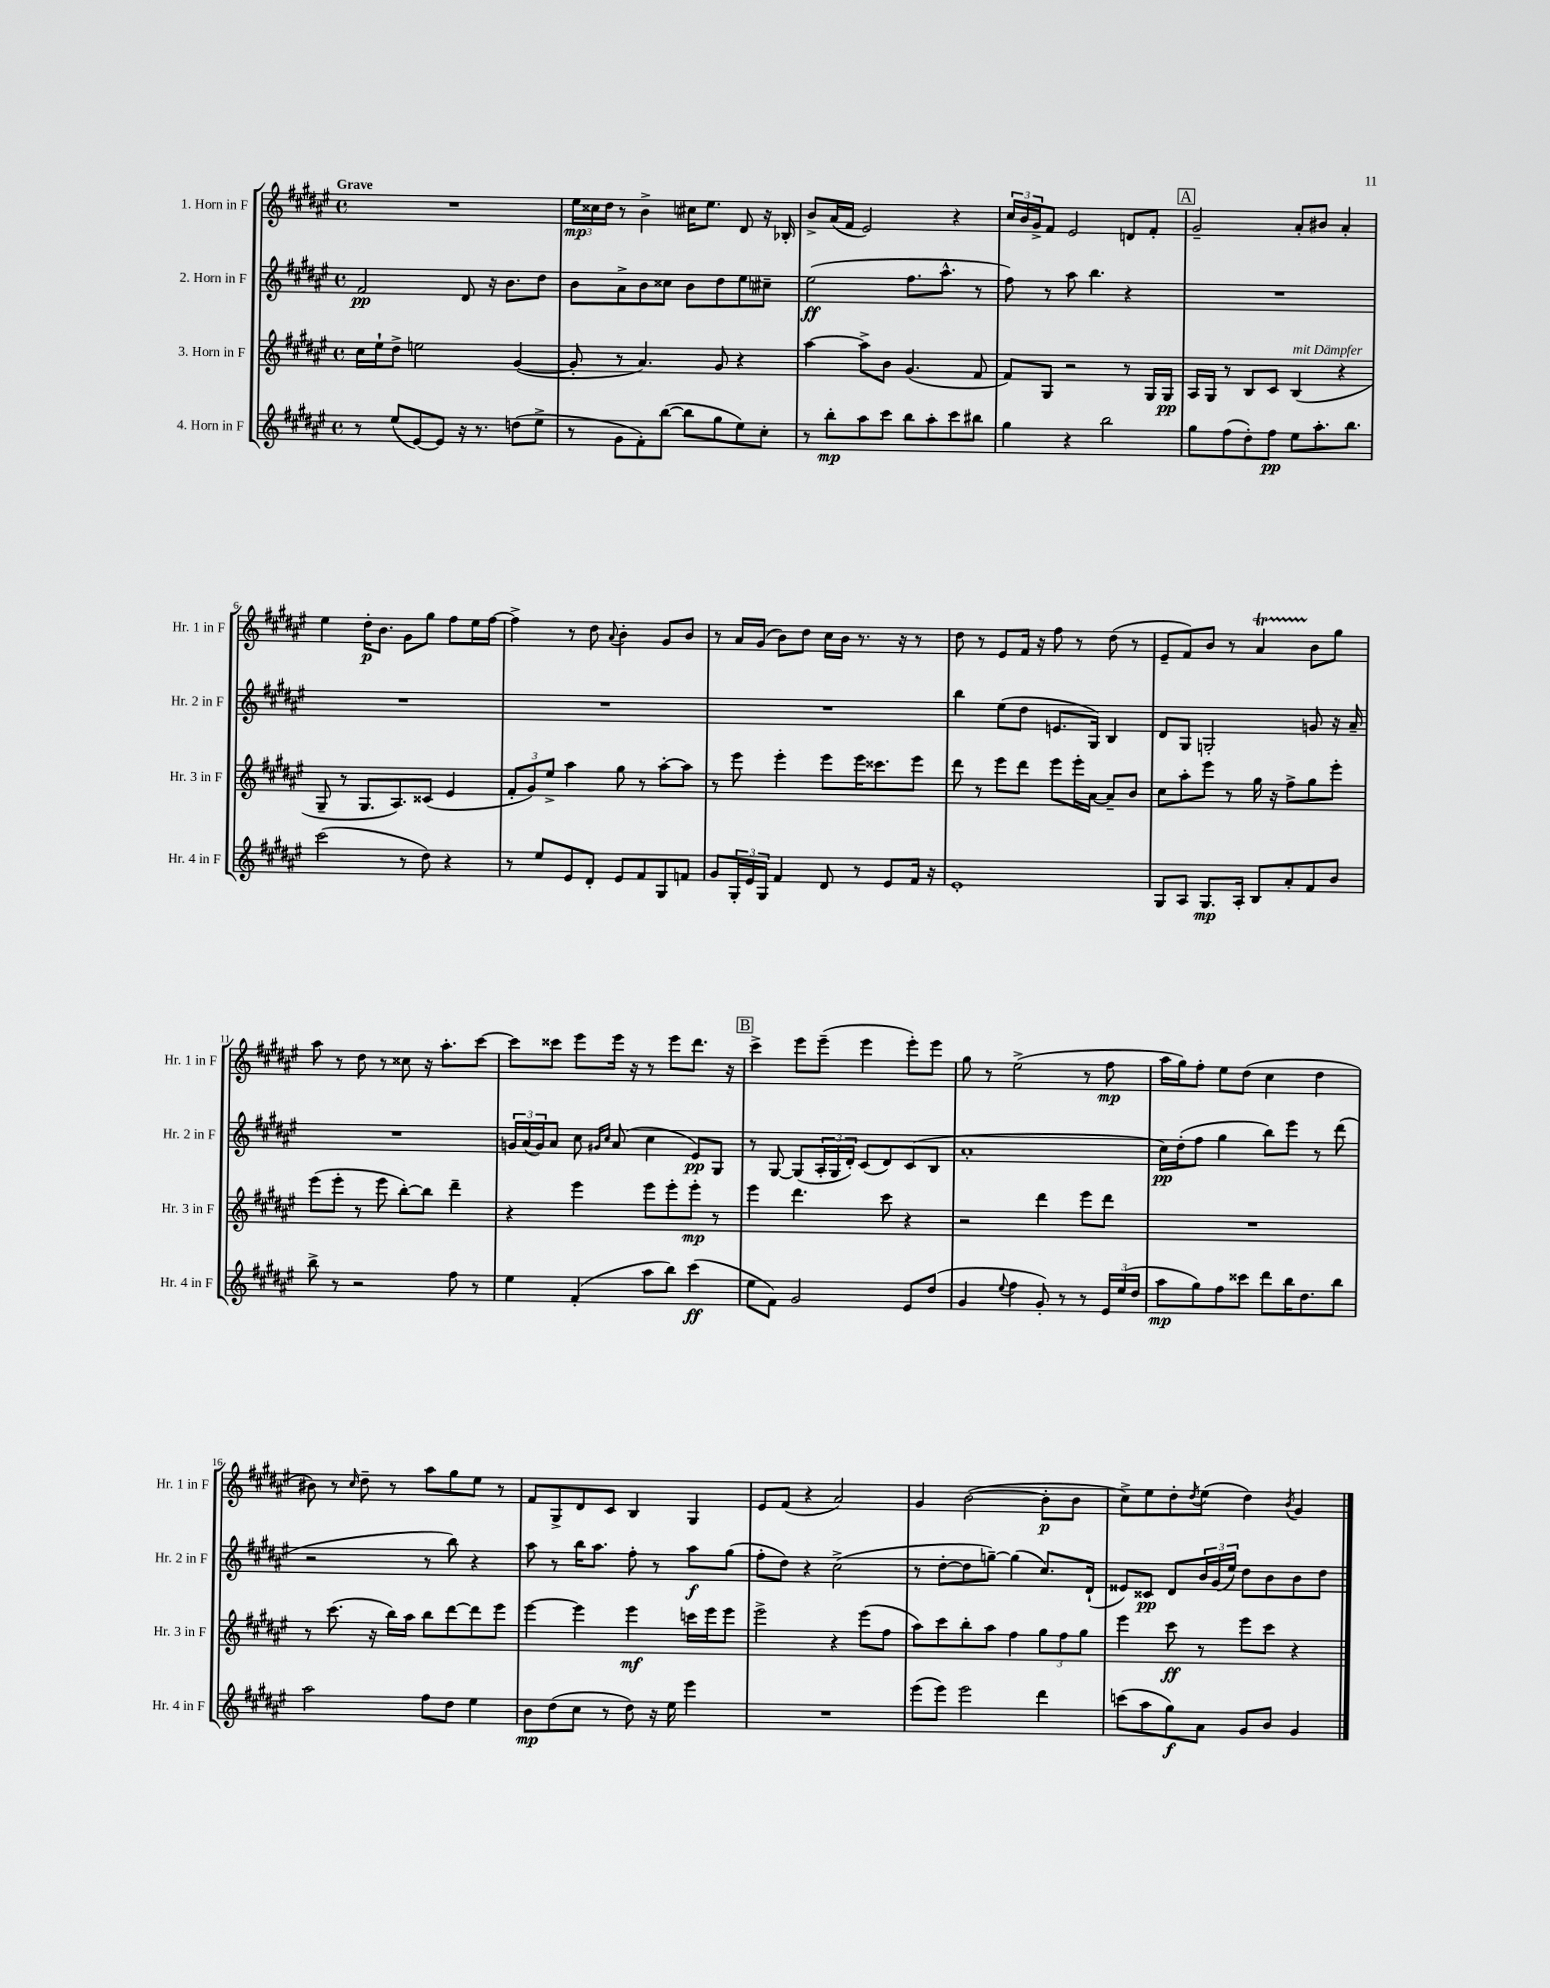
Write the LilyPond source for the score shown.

<<
\new StaffGroup <<
\new Staff = "s0" \with { instrumentName = "1. Horn in F" shortInstrumentName = "Hr. 1 in F" } {
    \clef treble \key fis \major \defaultTimeSignature \time 4/4 \tempo "Grave"
    R1 |
    \tuplet 3/2 { eis''16\mp cisis''16 dis''16 } r8 b'4-> cis''16 eis''8. dis'8 r16 bes16-. |
    b'8-> ais'16( fis'16 eis'2) r4 |
    \tuplet 3/2 { cis''16 b'16 gis'16-> } fis'8 eis'2 d'8 fis'8-. |
    \mark \markup { \box "A" } gis'2-- ais'8-. bis'8 ais'4-. |
    eis''4 dis''16-.\p b'8. gis'8 gis''8 fis''8 eis''16 fis''16~ |
    fis''4-> r8 dis''8 \appoggiatura { ais'8 } b'4-. gis'8 b'8 |
    r8 ais'16 gis'16( b'8) dis''8 cis''16 b'16 r8. r16 r8 |
    dis''8 r8 eis'8 fis'16 r16 fis''8 r8 dis''8( r8 |
    eis'8-- fis'8) b'8 r8 ais'4\startTrillSpan b'8\stopTrillSpan gis''8 |
    ais''8 r8 dis''8 r8 cisis''8 r16 ais''8.-. cis'''8~ |
    cis'''8 cisis'''8 eis'''8 eis'''16 r16 r8 eis'''8 dis'''8. r16 |
    \mark \markup { \box "B" } cis'''4-> eis'''8 eis'''8--( eis'''4 eis'''8-.) eis'''8 |
    gis''8 r8 eis''2->( r8 fis''8\mp |
    ais''16 gis''16) fis''8-. eis''8 dis''8( cis''4 dis''4 |
    bis'8) r8 \grace { cis''16 } dis''8-- r8 ais''8 gis''8 eis''8 r8 |
    fis'8 gis8-> dis'8 cis'8 b4 gis4 |
    eis'8 fis'8( r4 ais'2) |
    gis'4 b'2~( b'8-.\p b'8 |
    cis''8->) eis''8 dis''8-. \acciaccatura { dis''8 } eis''8( dis''4) \acciaccatura { b'8 } gis'4 \bar "|." |
}
\new Staff = "s1" \with { instrumentName = "2. Horn in F" shortInstrumentName = "Hr. 2 in F" } {
    \clef treble \key fis \major \defaultTimeSignature \time 4/4
    fis'2\pp dis'8 r16 b'8. dis''8 |
    b'8 ais'8-> b'8 cisis''8 b'8 dis''8 eis''8 cis''8-- |
    eis''2\ff( fis''8. ais''8.-^ r8 |
    fis''8) r8 ais''8 b''4. r4 |
    \mark \markup { \box "A" } R1 |
    R1 |
    R1 |
    R1 |
    b''4 eis''8( dis''8 e'8. gis16) b4 |
    dis'8 gis8 g2-. g'8 r16 ais'16-- |
    R1 |
    \tuplet 3/2 { g'16 ais'16( g'16) } ais'8 cis''8 \grace { gis'16 cis''16 } ais'8( cis''4 eis'8\pp) gis8 |
    \mark \markup { \box "B" } r8 gis8~ gis8( \tuplet 3/2 { ais16-. gis16 dis'16-.) } cis'8( dis'8) cis'8( b8 |
    ais'1-. |
    cis''16\pp) dis''16-.( fis''8 gis''4 b''8) eis'''8 r8 dis'''8( |
    r2 r8 b''8) r4 |
    ais''8 r8 b''16 ais''8. fis''8-. r8 ais''8\f gis''8( |
    fis''8-. dis''8) r4 cis''2->( |
    r8 dis''8~-. dis''8 g''8~--) g''4( cis''8.) dis'16-!( |
    eisis'8) cisis'8\pp dis'8 \tuplet 3/2 { b'16 gis'16( eis''16) } dis''8 b'8 b'8 dis''8 \bar "|." |
}
\new Staff = "s2" \with { instrumentName = "3. Horn in F" shortInstrumentName = "Hr. 3 in F" } {
    \clef treble \key fis \major \defaultTimeSignature \time 4/4
    cis''16 eis''16-! dis''8-> e''2 gis'4~( |
    gis'8-. r8 ais'4.) gis'8 r4 |
    ais''4~ ais''8-> b'8 gis'4.( fis'8 |
    fis'8) gis8 r2 r8 gis16 gis16\pp |
    \mark \markup { \box "A" } ais16 gis16 r8 b8 cis'8 b4^\markup { \italic "mit Dämpfer" }( r4 |
    gis8-- r8 gis8. ais8.) cisis'8( eis'4 |
    \tuplet 3/2 { fis'8-. gis'8) eis''8-> } ais''4 gis''8 r8 ais''8~-. ais''8 |
    r8 eis'''8 eis'''4-. eis'''8 eis'''16 cisis'''8. eis'''8 |
    dis'''8 r8 eis'''8 dis'''8 eis'''8 eis'''16-. ais'16~ ais'8-- b'8 |
    cis''8 ais''8-. eis'''8 r8 gis''16 r16 fis''8-> gis''8 eis'''8-. |
    eis'''8( eis'''8-. r8 eis'''8 b''8~-.) b''8 dis'''4-- |
    r4 eis'''4 eis'''8 eis'''8-. eis'''8-.\mp r8 |
    \mark \markup { \box "B" } eis'''4 dis'''4. cis'''8 r4 |
    r2 dis'''4 eis'''8 dis'''8 |
    R1 |
    r8 cis'''8.( r16 b''16) ais''16 b''8 dis'''8~ dis'''8 eis'''8 |
    eis'''4~ eis'''4 eis'''4\mf c'''16 eis'''16 eis'''8 |
    eis'''2-> r4 eis'''8( fis''8 |
    ais''8) cis'''8 b''8-. ais''8 fis''4 \tuplet 3/2 { gis''8 fis''8 gis''8 } |
    eis'''4 cis'''8\ff r8 eis'''8 cis'''8 r4 \bar "|." |
}
\new Staff = "s3" \with { instrumentName = "4. Horn in F" shortInstrumentName = "Hr. 4 in F" } {
    \clef treble \key fis \major \defaultTimeSignature \time 4/4
    r8 eis''8( eis'8~) eis'8 r16 r8. d''8( eis''8-> |
    r8 gis'8 fis'8-.) b''8~( b''8 gis''8 eis''8) cis''8-. |
    r8 b''8-.\mp ais''8 cis'''8 b''8 ais''8-. cis'''8 bis''8 |
    gis''4 r4 b''2 |
    \mark \markup { \box "A" } gis''8 fis''8( dis''8-.) fis''8\pp eis''8 ais''8.-. b''8. |
    cis'''2( r8 dis''8) r4 |
    r8 eis''8 eis'8 dis'8-. eis'8 fis'8 gis8 f'8 |
    gis'8 \tuplet 3/2 { gis16-. eis'16 gis16 } fis'4 dis'8 r8 eis'8 fis'16 r16 |
    eis'1-. |
    gis8 ais8 gis8.\mp ais16-. b8 ais'8-. fis'8 b'8 |
    b''8-> r8 r2 fis''8 r8 |
    eis''4 fis'4-.( ais''8 b''8) cis'''4\ff( |
    \mark \markup { \box "B" } eis''8 fis'8) gis'2 eis'8 dis''8( |
    gis'4 \appoggiatura { eis''8 } fis''4 gis'8-.) r8 r8 \tuplet 3/2 { eis'16 eis''16( dis''16 } |
    ais''8\mp gis''8) fis''8 cisis'''8 dis'''8 b''16 dis''8. b''8 |
    ais''2 fis''8 dis''8 eis''4 |
    b'8\mp dis''8( cis''8 r8 dis''8) r16 eis''16 eis'''4 |
    R1 |
    eis'''8( eis'''8) eis'''2 dis'''4 |
    c'''8( ais''8 gis''8\f) ais'8 gis'8 b'8 gis'4 \bar "|." |
}
>>
>>
